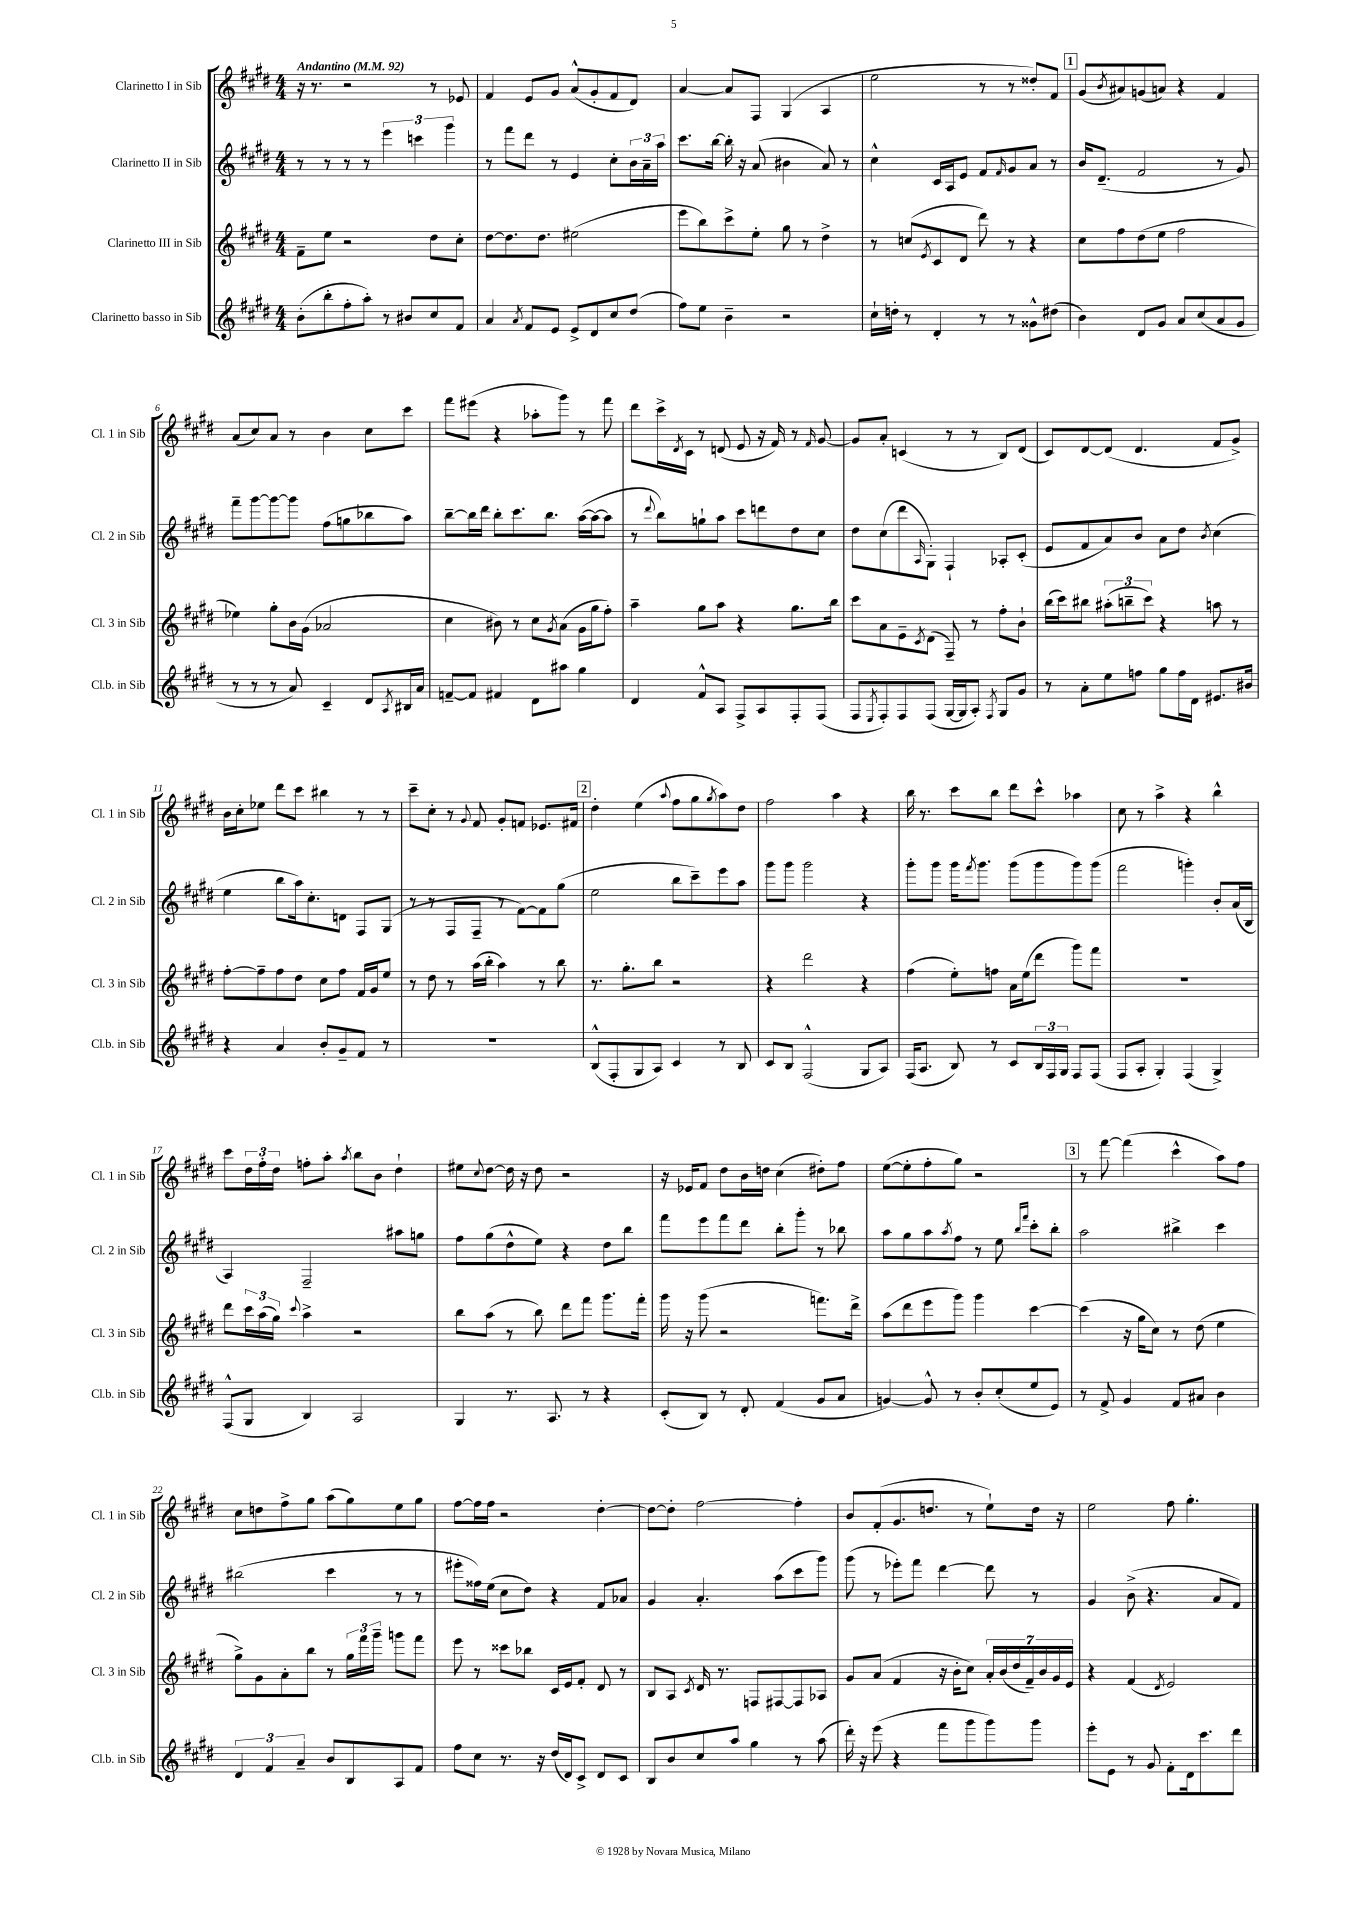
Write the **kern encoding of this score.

**kern	**kern	**kern	**kern
*part4	*part3	*part2	*part1
*staff4	*staff3	*staff2	*staff1
*I"Clarinetto basso in Sib	*I"Clarinetto III in Sib	*I"Clarinetto II in Sib	*I"Clarinetto I in Sib
*I'Cl.b. in Sib	*I'Cl. 3 in Sib	*I'Cl. 2 in Sib	*I'Cl. 1 in Sib
*clefG2	*clefG2	*clefG2	*clefG2
*k[f#c#g#d#]	*k[f#c#g#d#]	*k[f#c#g#d#]	*k[f#c#g#d#]
*M4/4	*M4/4	*M4/4	*M4/4
*MM92	*MM92	*MM92	*MM92
=1	=1	=1	=1
!	!	!	!LO:TX:a:B:t=Andantino
(8b'\L	8f#~\L	8r	16r
.	.	.	8.r
8bb'\	8ee\J	8r	.
8ff#'\	2r	8r	2r
8aa'\J)	.	8r	.
8r	.	6eee\	.
8b#X/L	.	.	.
.	.	6cccn\	.
8cc#/	8dd#\L	.	8r
.	.	6ggg#\	.
8f#/J	8cc#'\J	.	8e-X/
=2	=2	=2	=2
4a/	[8dd#\L	8r	4f#/
.	8.dd#\]	8fff#\L	.
8qa/	.	.	.
8f#/L	.	8ddd#\J	8e/L
.	8.dd#\J	.	.
8e/J	.	8r	8g#/J
8e^/L	(2ee#X\	4e/	(8a^^/L
8d#/	.	.	8g#'/
8cc#/	.	8cc#'\L	8f#/
(8dd#/J	.	24b\L	8d#/J)
.	.	24a~\	.
.	.	24aa\JJ	.
=3	=3	=3	=3
8ff#\L)	8eee\L	8.ccc#\L	[4a/
8ee\J	8bb\)	.	.
.	.	[16bb\Jk	.
4b~\	8ccc#^\	16bb'\]	8a/L]
.	.	16r	.
.	8ee'\J	(8a/	8F#/J
2r	8gg#\	4b#X\	(4G#/
.	8r	.	.
.	4dd#^\	8a/)	4A/
.	.	8r	.
=4	=4	=4	=4
16cc#`\LL	8r	4cc#^^\	2ee\
16ddn'\JJ	.	.	.
8r	(8ccn/L	.	.
.	8qe/	.	.
4d#'/	8c#/	16c#/LL	.
.	.	16A/J	.
.	8d#/J	8e/J	.
8r	8ddd#\)	8f#/L	8r
.	.	16qqf#/	.
8r	8r	8g#/	8r
8g##X^^\L	4r	8a/J	8dd##X'/L)
(8dd#X\J	.	8r	8f#/J
!!LO:REH:place=s1:t=1
=5	=5	=5	=5
4b\)	8cc#\L	16b/KL	(8g#/L
.	.	(8.d#~/J	.
.	.	.	8qb/
.	8ff#\	.	8a#X/)
8d#/L	(8dd#\	2f#/	(8gn/
8g#/J	8ee\J	.	8an/J)
8a/L	2ff#\	.	4r
(8cc#/	.	.	.
8a/	.	8r	4f#/
8g#/J	.	8g#/)	.
!!LO:LB:g=z
=6	=6	=6	=6
8r	4ee-X\)	8fff#~\L	(8a/L
8r	.	[8ggg#\	8cc#/)
8r	8gg#'\L	8ggg#\_	8a/J
8a/)	16b\L	8ggg#\J]	8r
.	(16g#\JJ	.	.
4c#~/	2a-X/	(8ff#\L	4b\
.	.	8ggn\	.
8d#/L	.	8bb-X\	8cc#\L
8qA/	.	.	.
16B#X/L	.	8aa\J)	8ccc#\J
16a/JJ	.	.	.
=7	=7	=7	=7
[8fn~/L	4cc#\	[8bb~\L	8fff#\L
8f/J]	.	16bb\L]	(8eee#X\J
.	.	16ddd#\JJ	.
4f#X/	8b#X\)	8bb'\L	4r
.	8r	8.ccc#\	.
8d#\L	8cc#\L	.	8aa-X'\L
.	.	8.bb\J	.
.	8qg#/	.	.
8aa#X\J	(8a\J	.	8ggg#\J)
4gg#\	16g#\LL	([16aa\LL	8r
.	16gg#\J	16aa\J_	.
.	8ff#'\J)	8aa\J]	8fff#\
=8	=8	=8	=8
4d#/	4aa~\	8r	8ddd#\L
.	.	8qqddd#/	.
.	.	8bb\L)	16ccc#^\L
.	.	.	8qd#/
.	.	.	16c#\JJ
8f#^^/L	8gg#\L	8ggn`\	8r
8A/J	8aa\J	8aa\J	(8dn/
8F#^/L	4r	8ccc#\L	8e/
8A/	.	8dddn\	16r
.	.	.	16f#/)
8F#'/	8.gg#\L	8dd#\	8r
.	.	.	16qqf#/
(8F#/J	.	8cc#\J	[8g#/
.	16bb\Jk	.	.
=9	=9	=9	=9
8F#/L	8ccc#\L	8dd#\L	8g#/L]
8qE/	.	.	.
8F#'/)	8a\	(8cc#\	8a'/J
8F#/	8e~\	8ddd#\	(4cn/
.	8qc#/	16qqA/	.
(8F#/J	(8d#\J	8G#'\J)	.
[16G#/LL	8F#~/)	4F#`/	8r
16G#/J]	.	.	.
8A'/J)	8r	.	8r
8qF#/	.	.	.
8G#/L	8ff#'\L	8A-X'/L	8B/L)
8g#/J	8b`\J	(8c#'/J	(8d#/J
=10	=10	=10	=10
8r	(16bb\LL	8e/L	8c#/L)
.	16ccc#\J)	.	.
8a'\L	8bb#X\J	8f#/	[8d#/
8ee\	(12aa#X'\L	8a/)	(8d#/J]
.	12bbn~\	.	.
8ffn\J	.	8b/J	4.d#/
.	12ccc#\J)	.	.
8gg#\L	4r	8a\L	.
16ff\L	.	8dd#\J	.
16d#\JJ	.	.	.
.	.	8qb/	.
8.e#X/L	8aan\	(4cc#\	8f#/L
.	8r	.	8g#^/J)
16b#X/Jk	.	.	.
!!LO:LB:g=z
=11	=11	=11	=11
4r	[8ff#'\L	4ee\	16b\LL
.	.	.	16cc#'\J
.	8ff#~\]	.	8ee-X\J
4a/	8ff#\	8bb\L	8ddd#\L
.	8dd#\J	16aa\k)	8ccc#\J
.	.	8.cc#'\	.
8b'/L	8cc#\L	.	4bb#X\
8g#~/	8ff#\J	8dn\J	.
8f#/J	16f#/LL	8F#/L	8r
.	16g#/J	.	.
8r	8ee/J	(8G#/J	8r
=12	=12	=12	=12
1r	8r	8r	8ccc#~\L
.	8dd#\	8r	8cc#'\J
.	8r	8F#/L	8r
.	.	.	8qqg#/
.	(16aa\LL	8F#~/J	8f#/
.	16bb'\JJ	.	.
.	4aa\)	8r	8g#'/L
.	.	[8f#\L)	8fn/J
.	8r	8f#\]	8.e-X/L
.	8bb\	(8gg#\J	.
.	.	.	16f#X/Jk
!!LO:REH:place=s1:t=2
=13	=13	=13	=13
(8B^^/L	8.r	2ee\	4dd#'\
8F#'/	.	.	.
.	8.gg#'\L	.	.
8G#/	.	.	(4ee\
8A/J)	8bb\J	.	.
.	.	.	8qqaa/
4c#/	2r	8bb\L	8ff#\L
.	.	8ccc#~\)	8gg#\
.	.	.	8qgg#/
8r	.	8eee\	8aa\)
8B/	.	8aa\J	8dd#\J
=14	=14	=14	=14
8c#/L	4r	8ggg#\L	2ff#\
8B/J	.	8ggg#\J	.
(2F#^^/	2ddd#\	2ggg#\	.
.	.	.	4aa\
8G#/L	4r	4r	4r
8A/J)	.	.	.
=15	=15	=15	=15
(16F#/KL	(4ff#\	8ggg#'\L	16bb\
8.A/J	.	.	8.r
.	.	8ggg#\J	.
8B/)	8ee'\L)	16ggg#\KL	8ccc#\L
.	.	8qfff#/	.
.	.	8.ggg#\J	.
8r	8ffn\J	.	8bb\J
8c#/L	16a\LL	(8ggg#\L	8ddd#\L
.	(16ee\J	.	.
24B/L	8ddd#\J	8ggg#\	8ccc#^^\J
24F#/	.	.	.
24G#/JJ	.	.	.
8F#/L	8ggg#\L)	8ggg#\)	4aa-X\
(8F#/J	8fff#\J	(8ggg#\J	.
=16	=16	=16	=16
8F#/L	1r	2fff#\	8cc#\
8A'/J	.	.	8r
4G#'/)	.	.	4aa^\
(4F#/	.	4gggn'\)	4r
4G#^/)	.	8b'/L	4bb^^\
.	.	(16a/L	.
.	.	16B/JJ	.
!!LO:LB:g=z
=17	=17	=17	=17
(8F#^^/L	8ddd#\L	4A/)	8ccc#\L
8G#/J	24ccc#\L	.	24dd#\L
.	(24aa\	.	24ff#'\
.	24gg#\JJ)	.	24dd#\JJ
.	8qqccc#/	.	.
4B/)	4aa^\	2F#~/	8ffn'\L
.	.	.	8aa'\J
.	.	.	8qaa/
2A/	2r	.	8bb\L
.	.	.	8b\J
.	.	8aa#X\L	4dd#`\
.	.	8ggn\J	.
=18	=18	=18	=18
4G#/	8bb\L	8ff#\L	8ee#X\L
.	.	.	8qqcc#/
.	(8aa\J	(8gg#\	[8dd#\J
8.r	8r	8dd#^^\	16dd#\]
.	.	.	16r
.	8bb\)	8ee\J)	8dd#\
8.A/	.	.	.
.	8ddd#\L	4r	2r
8r	8fff#\J	.	.
4r	8.ggg#\L	8dd#\L	.
.	.	8bb\J	.
.	16fff#'\Jk	.	.
=19	=19	=19	=19
(8c#'/L	16ggg#\	8fff#\L	16r
.	16r	.	16e-X/KL
8B/J)	(8ggg#\	8eee\	8f#/J
8r	2r	8fff#\	8dd#\L
8d#'/	.	8ddd#\J	16b\L
.	.	.	16ddn\JJ
(4f#/	.	8bb'\L	(4cc#\
.	.	8ggg#'\J	.
8g#/L	8.fffn\L)	8r	8dd#X'\L)
8a/J	.	8bb-X\	8ff#\J
.	16ddd#^\Jk	.	.
=20	=20	=20	=20
[4gn/)	(8aa\L	8aa\L	([8ee\L
.	8ddd#\	8gg#\	8ee'\]
8g^^/]	8eee\	8aa\	8ff#'\
.	.	8qaa/	.
8r	8ggg#\J)	8ff#\J	8gg#\J)
8b'/L	4ggg#\	8r	2r
(8cc#'/	.	8ee\	.
.	.	16qqbb/LL	.
.	.	16qqfff#/JJ	.
8ee/	[4ccc#\	8ccc#'\L	.
8e/J)	.	8bb'\J	.
!!LO:REH:place=s1:t=3
=21	=21	=21	=21
8r	(4ccc#\]	2aa\	8r
8f#^/	.	.	[8fff#\
4g#/	16r	.	(4fff#\]
.	16gg#\KL	.	.
.	8cc#\J)	.	.
8f#/L	8r	4bb#X^\	4ccc#^^\
8a#X/J	(8dd#\	.	.
4b\	4ee\	4ccc#\	8aa\L)
.	.	.	8ff#\J
!!LO:LB:g=z
=22	=22	=22	=22
6d#/	8gg#^\L)	(2bb#X\	8cc#\L
.	8g#\	.	8ddn\
6f#/	.	.	.
.	8a'\	.	8ff#^\
6a~/	.	.	.
.	8bb\J	.	8gg#\J
8b/L	8r	4ccc#\	(8aa\L
8B/	24gg#\LL	.	8gg#\)
.	24fff#\	.	.
.	24ggg#~\JJ	.	.
8A/	8gggn\L	8r	8ee\
8f#/J	8fff#\J	8r	8gg#\J
=23	=23	=23	=23
8ff#\L	8eee\	8eee#X'\L	[8ff#\L
8cc#\J	8r	16ff##X\L)	16ff#\L]
.	.	(16ee\JJ	16ff#\JJ
8.r	8ccc##X\L	8cc#\L	2r
.	8bb-X\J	8dd#\J)	.
16r	.	.	.
(16dd#/LL	16c#/LL	4r	.
16d#/J)	16e/J	.	.
8c#^/J	8f#'/J	.	.
8d#/L	8d#/	8f#/L	[4dd#'\
8c#/J	8r	8a-X/J	.
=24	=24	=24	=24
8B/L	8B/L	4g#/	8dd#\L_
8b/	8A/J	.	8dd#'\J]
.	8qc#/	.	.
8cc#/	16d#/	4.a'/	[2ff#\
.	8.r	.	.
8aa/J	.	.	.
4gg#\	8Fn/L	.	.
.	[8F#X/	(8aa\L	.
8r	8F#/]	8ccc#\	4ff#'\]
(8aa\	8A-X/J	8ggg#\J)	.
=25	=25	=25	=25
16ddd#'\)	8g#/L	(8ggg#\	8b/L
16r	.	.	.
(8eee\	(8a/J	8r	(8f#'/
4r	4f#/	8eee-X'\L)	8.g#/
.	.	8fff#\J	.
.	.	.	8.ddn/J
8fff#\L	16r	[4ddd#\	.
.	16b'\KL	.	.
8ggg#\	8cc#\J)	.	8r
8ggg#\)	28a'/LL	8ddd#\]	8ee`\L)
.	(28b/	.	.
.	28dd#/	.	.
.	28f#~/)	.	.
8ggg#\J	.	8r	16dd\Jk
.	28b/	.	.
.	28g#/	.	.
.	.	.	16r
.	28e/JJ	.	.
=26	=26	=26	=26
8eee'\L	4r	4g#/	2ee\
8e\J	.	.	.
8r	(4f#/	(8b^\	.
8g#/	.	4.r	.
.	8qd#/	.	.
8f#'\L	2e/)	.	8ff#\
16d#\k	.	.	4.gg#'\
8.ccc#\	.	.	.
.	.	8a/L	.
8ddd#\J	.	8f#/J)	.
==	==	==	==
*-	*-	*-	*-
